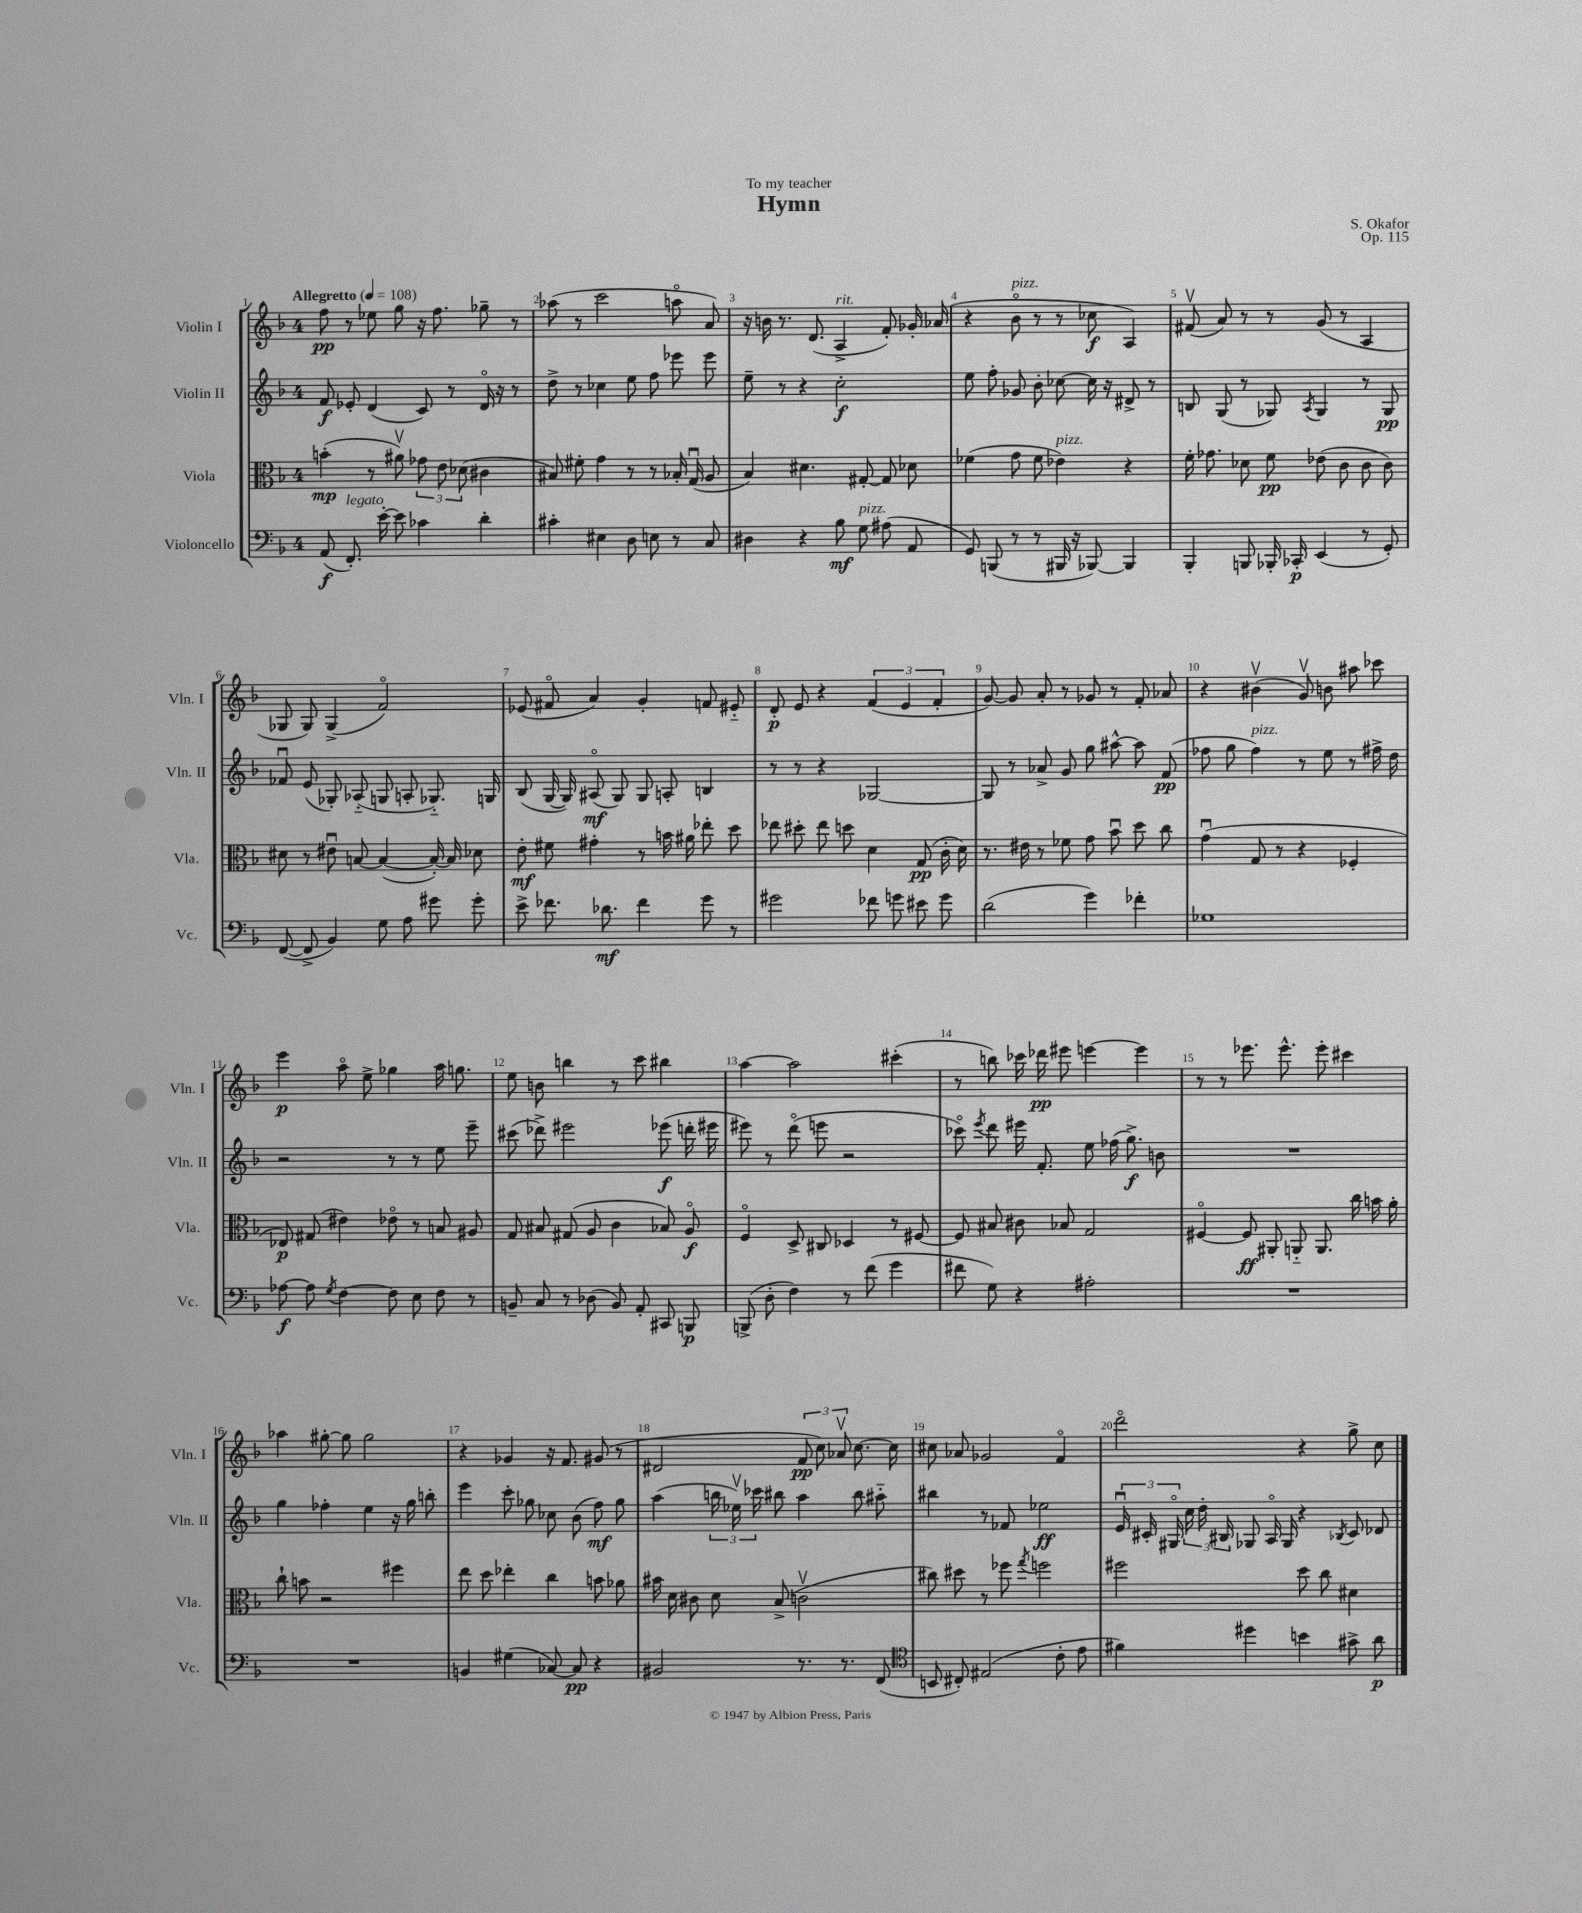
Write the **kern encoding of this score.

**kern	**dynam	**kern	**dynam	**kern	**dynam	**kern	**dynam
*part4	*part4	*part3	*part3	*part2	*part2	*part1	*part1
*staff4	*staff4	*staff3	*staff3	*staff2	*staff2	*staff1	*staff1
*I"Violoncello	*	*I"Viola	*	*I"Violin II	*	*I"Violin I	*
*I'Vc.	*	*I'Vla.	*	*I'Vln. II	*	*I'Vln. I	*
*clefF4	*	*clefC3	*	*clefG2	*	*clefG2	*
*k[b-]	*	*k[b-]	*	*k[b-]	*	*k[b-]	*
*M4/4	*	*M4/4	*	*M4/4	*	*M4/4	*
*MM108	*	*MM108	*	*MM108	*	*MM108	*
=1	=1	=1	=1	=1	=1	=1	=1
!	!	!	!	!	!	!LO:TX:a:B:t=Allegretto	!
(8AA/	f	(4bn'\	mp	8f/	f	8ff\	pp
!LO:TX:a:i:t=legato	!	!	!	!	!	!	!
8.FF'/)	.	.	.	8e-X'/	.	8r	.
.	.	8r	.	(4d/	.	8ee-X\	.
[16e'\	.	.	.	.	.	.	.
8e\]	.	8a#Xv\)	.	.	.	8gg\	.
4c-X\	.	12g-X\	.	8c/)	.	16r	.
.	.	.	.	.	.	8.ff\	.
.	.	12e\	.	.	.	.	.
.	.	.	.	8r	.	.	.
.	.	(12d-X\	.	.	.	.	.
4d'\	.	4c#X\	.	16d/	.	8gg-X~\	.
.	.	.	.	16r	.	.	.
.	.	.	.	8r	.	8r	.
=2	=2	=2	=2	=2	=2	=2	=2
4c#X'\	.	8B#X/)	.	8dd^\	.	(8aa-X\	.
.	.	8f#X'\	.	8r	.	8r	.
4E#X\	.	4g\	.	4cc-X\	.	2ccc\	.
8D\	.	8r	.	8ee\	.	.	.
8En\	.	8r	.	8ff\	.	.	.
8r	.	16B-X'/	.	8eee-X\	.	8aan\	.
.	.	(16Gu/	.	.	.	.	.
8C/	.	8A/	.	8eee-\	.	8a/)	.
=3	=3	=3	=3	=3	=3	=3	=3
4D#X\	.	4B-/)	.	8ee~\	.	16r	.
.	.	.	.	.	.	16bn\	.
.	.	.	.	8r	.	8.r	.
4r	.	4.d#X\	.	4r	.	.	.
.	.	.	.	.	.	(8.d/	.
!	!	!	!	!	!	!LO:TX:a:i:t=rit.	!
8B-\	mf	.	.	2cc'\	f	4A^/	.
!LO:TX:a:i:t=pizz.	!	!	!	!	!	!	!
8G\	.	[8G#X'/	.	.	.	.	.
(8A#X\	.	8G#/]	.	.	.	8f'/)	.
8AA/	.	8d-X\	.	.	.	16g-X'/	.
.	.	.	.	.	.	(16a-X/	.
=4	=4	=4	=4	=4	=4	=4	=4
8GG/)	.	(4f-X\	.	8ee\	.	4r	.
(8BBBn/	.	.	.	8ff'\	.	.	.
!	!	!	!	!	!	!LO:TX:a:i:t=pizz.	!
8r	.	8g\	.	8g-X/	.	8b-\	.
8r	.	8f-\	.	8b-'\	.	8r	.
!	!	!LO:TX:a:i:t=pizz.	!	!	!	!	!
16BBB#X/	.	4e-X\)	.	[8cc-X\	.	8r	.
16r	.	.	.	.	.	.	.
[8BBB-X/)	.	.	.	16cc-\]	.	8cc-X\	f
.	.	.	.	16r	.	.	.
4BBB-/]	.	4r	.	8d#X^/	.	4A/)	.
.	.	.	.	8r	.	.	.
=5	=5	=5	=5	=5	=5	=5	=5
4BBB-'/	.	16f'\	.	8Bn/	.	(8f#Xv/	.
.	.	8.g-X\	.	.	.	.	.
.	.	.	.	(8G/	.	8a/)	.
8BBBn/	.	8d-X\	.	8r	.	8r	.
16BBB-X'/	.	8f\	pp	8G-X/)	.	8r	.
16CC-X'/	p	.	.	.	.	.	.
.	.	.	.	8qA/	.	.	.
(4EE/	.	(8e-X\	.	4G-/	.	(8g/	.
.	.	8c\	.	.	.	8r	.
8r	.	8c\	.	8r	.	4A/	.
8GG'/)	.	8c\)	.	8G-/	pp	.	.
!!LO:LB:g=z
=6	=6	=6	=6	=6	=6	=6	=6
([8FF/	.	8d#X\	.	8f-Xu/	.	8G-X/	.
8FF^/]	.	8r	.	(8e/	.	8G-/)	.
4BB-/)	.	8e#Xu\	.	8G-X'/)	.	(4G-^/	.
.	.	[8Bn/	.	(8A-X/	.	.	.
8G\	.	(4B/_	.	8Gn/	.	2f/)	.
8A\	.	.	.	8An'/	.	.	.
8g#X\	.	16B'/_)	.	8.G-X/)	.	.	.
.	.	16B/]	.	.	.	.	.
8g#'\	.	8d-X\	.	.	.	.	.
.	.	.	.	16Gn/	.	.	.
=7	=7	=7	=7	=7	=7	=7	=7
8e^\	.	8e'\	mf	(8B-/	.	(8e-X/	.
8.f-X\	.	8f#X\	.	[16G/	.	8f#X/	.
.	.	.	.	16G/])	.	.	.
.	.	4g#X'\	.	(8A#X/	mf	4a/)	.
8.d-X\	mf	.	.	.	.	.	.
.	.	.	.	8G/)	.	.	.
4f-\	.	8r	.	8G/	.	4g'/	.
.	.	16bn\	.	8An'/	.	.	.
.	.	16a#X\	.	.	.	.	.
8g\	.	8ee-X'\	.	4Bn/	.	8fn/	.
8r	.	8dd\	.	.	.	8e#X/	.
=8	=8	=8	=8	=8	=8	=8	=8
2g#X\	.	8ee-X\	.	8r	.	8d'/	p
.	.	8dd#X'\	.	8r	.	8e/	.
.	.	8ee-\	.	4r	.	4r	.
.	.	8ddn\	.	.	.	.	.
8f-X\	.	4d\	.	[2G-X/	.	(6f/	.
8gn\	.	.	.	.	.	.	.
.	.	.	.	.	.	6e/	.
8e#X\	.	(8G/	pp	.	.	.	.
.	.	.	.	.	.	6f'/	.
8g\	.	16c'\	.	.	.	.	.
.	.	16d\)	.	.	.	.	.
=9	=9	=9	=9	=9	=9	=9	=9
(2d\	.	8.r	.	8G-/]	.	[8g/)	.
.	.	.	.	8r	.	8g/]	.
.	.	16e#X\	.	.	.	.	.
.	.	8r	.	8a-X^/	.	8a'/	.
.	.	8f-X\	.	8g/	.	8r	.
4g\)	.	8g\	.	8gg\	.	8g-X/	.
.	.	8b-u\	.	[8aa#X^^\	.	8r	.
4f-X'\	.	8dd\	.	8aa#\]	.	8f'/	.
.	.	8cc\	.	(8f/	pp	8a-X/	.
=10	=10	=10	=10	=10	=10	=10	=10
1G-X	.	(4gu\	.	8ff-X\	.	4r	.
.	.	.	.	8gg\	.	.	.
!	!	!	!	!LO:TX:a:i:t=pizz.	!	!	!
.	.	8G/	.	4ff-\)	.	(4b#Xv\	.
.	.	8r	.	.	.	.	.
.	.	4r	.	8r	.	8gv/)	.
.	.	.	.	8ee\	.	8bn\	.
.	.	4F-X'/	.	8r	.	8aa#X\	.
.	.	.	.	16ff#X^\	.	8ccc-X\	.
.	.	.	.	16dd\	.	.	.
!!LO:LB:g=z
=11	=11	=11	=11	=11	=11	=11	=11
[8A-X\	f	8E-X/)	p	2r	.	4eee\	p
8A-\]	.	(8G#X/	.	.	.	.	.
8qG/	.	.	.	.	.	.	.
[4F\	.	4e#X\)	.	.	.	8aa\	.
.	.	.	.	.	.	8ee^\	.
8F\]	.	8e-X\	.	8r	.	4gg-X\	.
8E\	.	8r	.	8r	.	.	.
8F\	.	8Bn/	.	8ee\	.	16aa\	.
.	.	.	.	.	.	8.ggn\	.
8r	.	8A#X/	.	8eee~\	.	.	.
=12	=12	=12	=12	=12	=12	=12	=12
8BBn~/	.	8G/	.	(8ccc#X\	.	8ee\	.
8C/	.	8B#X/	.	8ddd-X^\)	.	8bn\	.
8r	.	(8G#X/	.	2eee#X\	.	4bbn\	.
(8D-X\	.	8A/	.	.	.	.	.
8BB/)	.	4c\	.	.	.	8r	.
8AA'/	.	.	.	.	.	8ccc\	.
8CC#X/	.	8B-X/)	.	(8eee-X\	f	4bb#X\	.
8BBBn/	p	8A/	f	16dddn'\	.	.	.
.	.	.	.	16eee#X\	.	.	.
=13	=13	=13	=13	=13	=13	=13	=13
(8BBBn^/	.	4F/	.	8eee#X\)	.	[4aa\	.
8D'\	.	.	.	8r	.	.	.
4F\)	.	8D^/	.	(8ddd\	.	2aa\]	.
.	.	8C#X/	.	8eeen\	.	.	.
8r	.	4D-X/	.	2r	.	.	.
(8f\	.	.	.	.	.	.	.
4g\	.	8r	.	.	.	(4ccc#X'\	.
.	.	[8F#X/	.	.	.	.	.
=14	=14	=14	=14	=14	=14	=14	=14
8f#X\	.	8F#/]	.	8ccc-X\)	.	8r	.
.	.	.	.	8qeee/	.	.	.
8G\)	.	8B#X/	.	8ddd\	.	8bbn\)	.
4r	.	8c#X\	.	16eee#X\	.	16ccc-X\	.
.	.	.	.	8.f'/	.	16ddd-X\	pp
.	.	8B-X/	.	.	.	8eee#X\	.
2A#X'\	.	2G/	.	8ee\	.	[4eeen\	.
.	.	.	.	(16ff-X\	.	.	.
.	.	.	.	8.gg^\)	f	.	.
.	.	.	.	.	.	4eee\]	.
.	.	.	.	8bn\	.	.	.
=15	=15	=15	=15	=15	=15	=15	=15
1r	.	[4F#X/	.	1r	.	8r	.
.	.	.	.	.	.	8r	.
.	.	8F#/]	ff	.	.	8.eee-X\	.
.	.	8AA#X'/	.	.	.	.	.
.	.	.	.	.	.	8.eee-^^\	.
.	.	8AAn/	.	.	.	.	.
.	.	8.AA/	.	.	.	8eee-'\	.
.	.	.	.	.	.	4ccc#X\	.
.	.	16cc\	.	.	.	.	.
.	.	16bn\	.	.	.	.	.
.	.	16a'\	.	.	.	.	.
!!LO:LB:g=z
=16	=16	=16	=16	=16	=16	=16	=16
1r	.	8cc`\	.	4gg\	.	4aa-X\	.
.	.	8bn\	.	.	.	.	.
.	.	2r	.	4ff-X'\	.	[8gg#X'\	.
.	.	.	.	.	.	8gg#\]	.
.	.	.	.	4ee\	.	2gg#\	.
.	.	4ff#X\	.	16r	.	.	.
.	.	.	.	16gg\	.	.	.
.	.	.	.	8bbn'\	.	.	.
=17	=17	=17	=17	=17	=17	=17	=17
4BBn/	.	8ee\	.	4eee\	.	4r	.
.	.	8dd\	.	.	.	.	.
(4G#X\	.	4ee-X'\	.	8ccc'\	.	4g-X/	.
.	.	.	.	8gg-X\	.	.	.
[8C-X/)	.	4cc\	.	8cc-X\	.	16r	.
.	.	.	.	.	.	8.f/	.
8C-/]	pp	.	.	(8b-\	.	.	.
4r	.	8bn\	.	8ff\)	mf	(8g#X/	.
.	.	8a-X\	.	8gg-\	.	8r	.
=18	=18	=18	=18	=18	=18	=18	=18
2BB#X/	.	16b#X\	.	(4aa\	.	2d#X/	.
.	.	16d\	.	.	.	.	.
.	.	8c#X\	.	.	.	.	.
.	.	8d\	.	24bbn\	.	.	.
.	.	.	.	24ee-Xv\)	.	.	.
.	.	.	.	24ccc-X\	.	.	.
.	.	(8B-^/	.	8bb#X\	.	.	.
8.r	.	2cnv\	.	4aa\	.	12f/	pp
.	.	.	.	.	.	12cc\)	.
.	.	.	.	.	.	12a-Xv/	.
8.r	.	.	.	.	.	.	.
.	.	.	.	8bb#\	.	[8.cc\	.
(8FF/	.	.	.	8aa#X\	.	.	.
.	.	.	.	.	.	16cc\]	.
=19	=19	=19	=19	=19	=19	=19	=19
*clefC4	*	*	*	*	*	*	*
8BBn/	.	8cc#X\)	.	4bb#X\	.	8cc#X\	.
8C#X'/)	.	8dd#X\	.	.	.	8a-X/	.
(2E#X/	.	8r	.	8r	.	2g-X/	.
.	.	8ff-X\	.	8f-X/	.	.	.
.	.	8qgg/	.	.	.	.	.
.	.	2ffn\	.	2ee-X\	ff	.	.
8c'\	.	.	.	.	.	4f/	.
8e\	.	.	.	.	.	.	.
=20	=20	=20	=20	=20	=20	=20	=20
4f#X\)	.	2ff#X\	.	24eu/	.	2ddd\	.
.	.	.	.	24c#X'/	.	.	.
.	.	.	.	24G#X/	.	.	.
.	.	.	.	24cc\	.	.	.
.	.	.	.	24dd'\	.	.	.
.	.	.	.	24B#X/	.	.	.
4dd#X\	.	.	.	8G-X/	.	.	.
.	.	.	.	16A/	.	.	.
.	.	.	.	16G-/	.	.	.
4bn\	.	8dd\	.	4r	.	4r	.
.	.	8cc\	.	.	.	.	.
.	.	.	.	8qB-X/	.	.	.
8g#X^\	.	4d#X\	.	8c#/	.	8gg^\	.
8a\	p	.	.	8d-X/	.	8cc\	.
==	==	==	==	==	==	==	==
*-	*-	*-	*-	*-	*-	*-	*-
